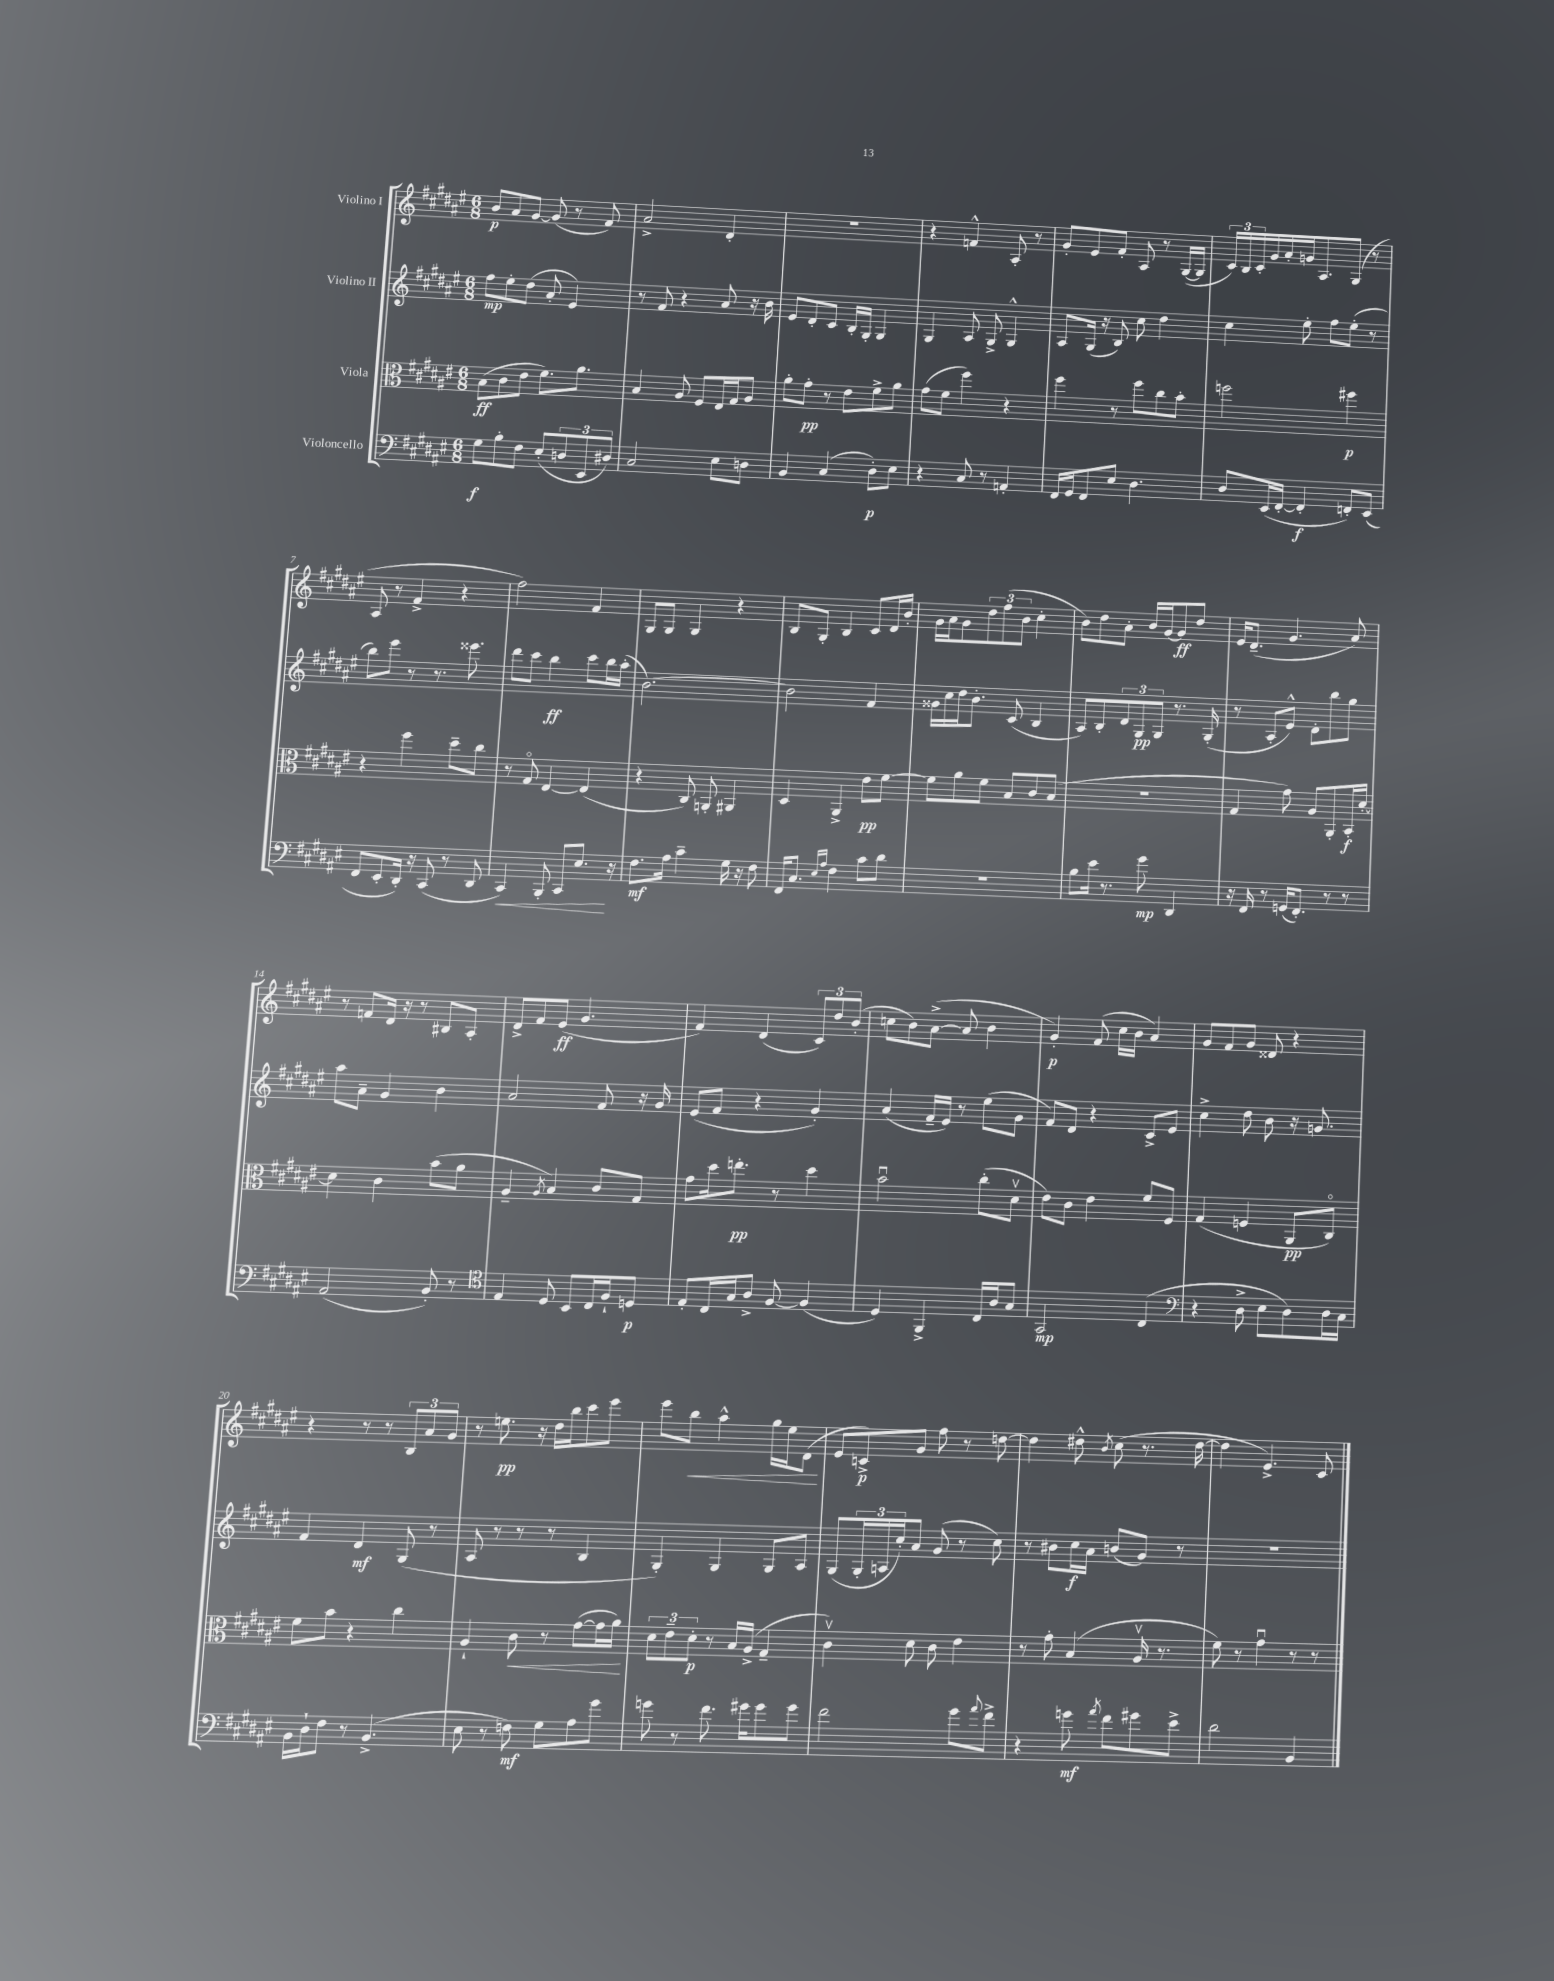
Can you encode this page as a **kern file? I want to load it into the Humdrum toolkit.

**kern	**dynam	**kern	**dynam	**kern	**dynam	**kern	**dynam
*part4	*part4	*part3	*part3	*part2	*part2	*part1	*part1
*staff4	*staff4	*staff3	*staff3	*staff2	*staff2	*staff1	*staff1
*I"Violoncello	*	*I"Viola	*	*I"Violino II	*	*I"Violino I	*
*clefF4	*	*clefC3	*	*clefG2	*	*clefG2	*
*k[f#c#g#d#a#e#]	*	*k[f#c#g#d#a#e#]	*	*k[f#c#g#d#a#e#]	*	*k[f#c#g#d#a#e#]	*
*M6/8	*	*M6/8	*	*M6/8	*	*M6/8	*
=1	=1	=1	=1	=1	=1	=1	=1
8G#\L	f	(8B\L	ff	8ff#\L	mp	8b/L	p
8B'\	.	8c#\	.	8ee#'\	.	8a#/	.
8F#\J	.	8e#\J	.	(8dd#\J	.	[8g#/J	.
(8E#'/L	.	8.f#\L)	.	8a#'/	.	(8g#/]	.
12Dn/	.	.	.	4e#/)	.	8r	.
.	.	8.a#\J	.	.	.	.	.
12EE#/	.	.	.	.	.	.	.
.	.	.	.	.	.	8f#/)	.
12D#X/J)	.	.	.	.	.	.	.
=2	=2	=2	=2	=2	=2	=2	=2
2C#/	.	4B/	.	8r	.	2a#^/	.
.	.	.	.	8f#/	.	.	.
.	.	8A#/	.	4r	.	.	.
.	.	8F#/L	.	.	.	.	.
8E#\L	.	16E#/L	.	8a#/	.	4d#'/	.
.	.	16G#/J	.	.	.	.	.
8Dn\J	.	8A#/J	.	16r	.	.	.
.	.	.	.	16b\	.	.	.
=3	=3	=3	=3	=3	=3	=3	=3
4BB/	.	8a#'\L	.	8e#/L	.	2.r	.
.	.	8g#'\J	pp	8d#'/	.	.	.
(4C#/	.	8r	.	8c#/J	.	.	.
.	.	8e#\L	.	16B'/LL	.	.	.
.	.	.	.	16G#'/JJ	.	.	.
8D#'\L)	p	8f#^\	.	4G#/	.	.	.
8E#\J	.	8a#\J	.	.	.	.	.
=4	=4	=4	=4	=4	=4	=4	=4
4r	.	(8g#\L	.	4G#/	.	4r	.
.	.	8f#\J	.	.	.	.	.
8C#/	.	4ff#\)	.	8A#/	.	4fn^^/	.
8r	.	.	.	8G#^/	.	.	.
4AAn'/	.	4r	.	4G#^^/	.	8A#'/	.
.	.	.	.	.	.	8r	.
=5	=5	=5	=5	=5	=5	=5	=5
16FF#/LL	.	4ff#\	.	8A#/L	.	8g#'/L	.
16GG#/J	.	.	.	.	.	.	.
8FF#/	.	.	.	(16G#/Jk	.	8e#/	.
.	.	.	.	16r	.	.	.
8E#/J	.	8r	.	8B/)	.	8f#'/J	.
4.D#\	.	8ff#\L	.	8cc#\	.	8A#/	.
.	.	8cc#\	.	4dd#\	.	8r	.
.	.	8b'\J	.	.	.	([16G#/LL	.
.	.	.	.	.	.	16G#/JJ]	.
=6	=6	=6	=6	=6	=6	=6	=6
8D#/L	.	2ffn\	.	4cc#\	.	24c#/LL)	.
.	.	.	.	.	.	24B/	.
.	.	.	.	.	.	24c#'/	.
(16EE#/L	.	.	.	.	.	16g#/	.
[16FF#'/JJ	.	.	.	.	.	16a#'/	.
4FF#'/]	f	.	.	8ee#'\	.	16gn/J	.
.	.	.	.	.	.	8.A#/	.
.	.	.	.	8ff#\L	.	.	.
8FFn'/L)	.	4ff#X\	p	(8ee#'\J	.	(8G#/J	.
(8EE#/J	.	.	.	8r	.	8r	.
!!LO:LB:g=z
=7	=7	=7	=7	=7	=7	=7	=7
8FF#/L	.	4r	.	8bb\L)	.	8A#/	.
8EE#'/	.	.	.	8eee#\J	.	8r	.
16DD#'/Jk)	.	4ff#\	.	8r	.	4f#^/	.
16r	.	.	.	.	.	.	.
(8CC#/	.	.	.	8.r	.	.	.
8r	.	8dd#~\L	.	.	.	4r	.
.	.	.	.	8.eee##X\	.	.	.
8DD#/	.	8cc#\J	.	.	.	.	.
=8	=8	=8	=8	=8	=8	=8	=8
!	!LO:HP:b	!	!	!	!	!	!
4CC#/)	<	8r	.	8ddd#\L	.	2ff#\)	.
.	.	8G#/	.	8ccc#\J	.	.	.
8BBB'/	.	[4E#/	.	4bb\	ff	.	.
8CC#/L	.	.	.	.	.	.	.
8.E#/J	.	(4E#/]	.	8ccc#\L	.	4f#/	.
.	.	.	.	16bb\L	.	.	.
16r	[	.	.	(16aa#'\JJ	.	.	.
=9	=9	=9	=9	=9	=9	=9	=9
8.F#\L	mf	4r	.	[2.b\)	.	8G#/L	.
.	.	.	.	.	.	8G#/J	.
16A#\Jk	.	.	.	.	.	.	.
4c#~\	.	8C#/)	.	.	.	4G#/	.
.	.	8AAn'/	.	.	.	.	.
16G#\	.	4AA#X/	.	.	.	4r	.
16r	.	.	.	.	.	.	.
8F#\	.	.	.	.	.	.	.
=10	=10	=10	=10	=10	=10	=10	=10
16FF#/KL	.	4D#/	.	2b\]	.	8B/L	.
8.C#/J	.	.	.	.	.	.	.
.	.	.	.	.	.	8G#'/J	.
16qqE#/LL	.	.	.	.	.	.	.
16qqA#/JJ	.	.	.	.	.	.	.
4F#\	.	4AA#^/	.	.	.	4B/	.
8c#\L	.	8e#\L	pp	4f#/	.	8c#/L	.
8d#\J	.	[8f#\J	.	.	.	16d#/L	.
.	.	.	.	.	.	16b'/JJ	.
=11	=11	=11	=11	=11	=11	=11	=11
2.r	.	8f#\L]	.	16g##X\LL	.	16g#\LL	.
.	.	.	.	16cc#\	.	16a#\J	.
.	.	8a#\	.	16dd#\J	.	8g#\	.
.	.	.	.	8.b'\J	.	.	.
.	.	8f#\J	.	.	.	12dd#\	.
.	.	.	.	.	.	(12ff#\	.
.	.	8B/L	.	(8c#/	.	.	.
.	.	.	.	.	.	12b\J	.
.	.	8c#/	.	4B/	.	4cc#'\	.
.	.	(8B/J	.	.	.	.	.
=12	=12	=12	=12	=12	=12	=12	=12
8B\L	.	2.r	.	8A#/L)	.	8b\L)	.
16e#\Jk	.	.	.	8B'/	.	8dd#\	.
8.r	.	.	.	.	.	.	.
.	.	.	.	12d#/	.	8a#'\J	.
.	.	.	.	12G#/	pp	.	.
8g#\	mp	.	.	.	.	16b/LL	.
.	.	.	.	12G#/J	.	.	.
.	.	.	.	.	.	[16g#/J	.
4DD#/	.	.	.	8.r	.	8g#/]	ff
.	.	.	.	.	.	8dd#/J	.
.	.	.	.	(16G#'/	.	.	.
=13	=13	=13	=13	=13	=13	=13	=13
16r	.	4G#/	.	8r	.	16e#/KL	.
16FF#/	.	.	.	.	.	(8.d#~/J	.
8r	.	.	.	8A#'/L	.	.	.
(16GGn/KL	.	8g#\)	.	8e#^^/J)	.	4.g#/	.
8.FF#'/J)	.	.	.	.	.	.	.
.	.	8A#/L	.	8d#'\L	.	.	.
8r	.	8AA#'/	.	8bb\	.	.	.
8r	.	16BB'/L	f	8gg#\J	.	8a#/)	.
.	.	[16d#'/JJ	.	.	.	.	.
!!LO:LB:g=z
=14	=14	=14	=14	=14	=14	=14	=14
(2AA#/	.	4d#\]	.	8aa#\L	.	8r	.
.	.	.	.	8a#~\J	.	8fn/L	.
.	.	4c#\	.	4g#/	.	16d#/Jk	.
.	.	.	.	.	.	16r	.
.	.	.	.	.	.	8r	.
8BB'/)	.	(8b\L	.	4b\	.	8B#X/L	.
8r	.	8a#\J	.	.	.	8A#'/J	.
=15	=15	=15	=15	=15	=15	=15	=15
*clefC4	*	*	*	*	*	*	*
4E#/	.	4A#~/	.	2a#/	.	8d#^/L	.
.	.	.	.	.	.	8f#/	.
.	.	8qA#/	.	.	.	.	.
8D#/	.	4B/)	.	.	.	(8e#/J	ff
8BB/L	.	.	.	.	.	4.g#/	.
16C#/L	.	8c#/L	.	8f#/	.	.	.
16F#`/J	.	.	.	.	.	.	.
8Dn/J	p	8G#/J	.	16r	.	.	.
.	.	.	.	16g#/	.	.	.
=16	=16	=16	=16	=16	=16	=16	=16
8E#'/L	.	8g#\L	.	(8e#/L	.	4f#/)	.
16C#/L	.	16dd#\k	.	8f#/J	.	.	.
16G#/J	.	8.een'\J	pp	.	.	.	.
8A#^/J	.	.	.	4r	.	(4d#/	.
[8F#/	.	8r	.	.	.	.	.
(4F#/]	.	4dd#\	.	4g#'/)	.	12c#/L)	.
.	.	.	.	.	.	12dd#/	.
.	.	.	.	.	.	(12b'/J	.
=17	=17	=17	=17	=17	=17	=17	=17
4D#/)	.	2bu\	.	(4a#/	.	8ccn\L	.
.	.	.	.	.	.	8b\)	.
4FF#^/	.	.	.	16f#~/LL	.	([8a#^\J	.
.	.	.	.	16e#/JJ)	.	.	.
.	.	.	.	8r	.	8a#/]	.
16C#/LL	.	(8cc#'\L	.	(8ee#\L	.	4b\	.
16A#/J	.	.	.	.	.	.	.
8G#/J	.	8d#v\J	.	8g#\J	.	.	.
=18	=18	=18	=18	=18	=18	=18	=18
2GG#/	mp	8e#\L)	.	8f#/L)	.	4g#'/)	p
.	.	8c#\J	.	8d#/J	.	.	.
.	.	4e#\	.	4r	.	(8f#/	.
.	.	.	.	.	.	16cc#\LL	.
.	.	.	.	.	.	16b\JJ	.
(4C#/	.	8f#/L	.	8c#^/L	.	4a#/)	.
.	.	8F#/J	.	8e#/J	.	.	.
=19	=19	=19	=19	=19	=19	=19	=19
*clefF4	*	*	*	*	*	*	*
4r	.	(4G#/	.	4cc#^\	.	8g#/L	.
.	.	.	.	.	.	8f#/	.
8D#^\	.	4Fn/	.	8dd#\	.	8g#/J	.
8E#\L	.	.	.	8b\	.	8d##X/	.
8D#\)	.	8AA#/L	pp	16r	.	4r	.
.	.	.	.	8.gn/	.	.	.
16D#\L	.	8C#/J)	.	.	.	.	.
16C#\JJ	.	.	.	.	.	.	.
!!LO:LB:g=z
=20	=20	=20	=20	=20	=20	=20	=20
16BB\LL	.	8f#\L	.	4f#/	.	4r	.
16D#`\J	.	.	.	.	.	.	.
8F#\J	.	8b\J	.	.	.	.	.
8r	.	4r	.	4d#/	mf	8r	.
(4.BB^/	.	.	.	.	.	8r	.
.	.	4cc#\	.	(8G#/	.	12B/L	.
.	.	.	.	.	.	12a#/	.
.	.	.	.	8r	.	.	.
.	.	.	.	.	.	12g#/J	.
=21	=21	=21	=21	=21	=21	=21	=21
8E#\	.	4A#`/	.	8A#/	.	8r	.
8r	.	.	.	8r	.	8.een\	pp
!	!	!	!LO:HP:b	!	!	!	!
8Fn\)	mf	8c#\	<	8r	.	.	.
.	.	.	.	.	.	16r	.
8G#\L	.	8r	.	8r	.	16dd#\LL	.
.	.	.	.	.	.	16bb\J	.
8A#\	.	([8g#\L	.	4B/	.	8ccc#\	.
8g#\J	.	16g#\L]	.	.	.	8eee#\J	.
.	.	16a#\JJ)	.	.	.	.	.
.	.	.	[	.	.	.	.
=22	=22	=22	=22	=22	=22	=22	=22
8gn\	.	12d#\L	.	4G#'/)	.	8eee#\L	.
.	.	12e#~\	.	.	.	.	.
!	!	!	!	!	!	!	!LO:HP:b
8r	.	.	.	.	.	8bb\J	<
.	.	12d#'\J	p	.	.	.	.
8.f#\	.	8r	.	4G#/	.	4aa#^^\	.
.	.	16B/LL	.	.	.	.	.
16g#X\KL	.	(16A#^/JJ	.	.	.	.	.
8g#\	.	4G#~/	.	8G#/L	.	16gg#\LL	.
.	.	.	.	.	.	16ee#\J	.
8g#\J	.	.	.	8A#/J	.	(8d#\J	.
.	.	.	.	.	.	.	[
=23	=23	=23	=23	=23	=23	=23	=23
2f#\	.	4c#v\)	.	(8G#/L	.	8e#/L	.
.	.	.	.	24G#'/L	.	8cn^/)	p
.	.	.	.	24An/	.	.	.
.	.	.	.	24cc#'/J)	.	.	.
.	.	8d#\	.	8a#/J	.	8g#/J	.
.	.	8c#\	.	(8g#/	.	8ff#\	.
8g#\L	.	4e#\	.	8r	.	8r	.
8qqa#/	.	.	.	.	.	.	.
8f#^\J	.	.	.	8cc#\)	.	[8ddn\	.
=24	=24	=24	=24	=24	=24	=24	=24
4r	.	8r	.	8r	.	4dd\]	.
.	.	8g#'\	.	8b#X\L	.	.	.
8gn\	mf	(4B/	.	16cc#\L	f	8dd#X^^\	.
.	.	.	.	16a#\JJ	.	.	.
8qa#/	.	.	.	.	.	8qb/	.
8f#\L	.	.	.	(8bn/L	.	(8cc#\	.
8g#X\	.	16A#v/	.	8g#/J)	.	8.r	.
.	.	8.r	.	.	.	.	.
8e#^\J	.	.	.	8r	.	.	.
.	.	.	.	.	.	[16dd#\	.
=25	=25	=25	=25	=25	=25	=25	=25
2d#\	.	8f#\)	.	2.r	.	4dd#\]	.
.	.	8r	.	.	.	.	.
.	.	4g#u\	.	.	.	4.e#^/)	.
4BB/	.	8r	.	.	.	.	.
.	.	8r	.	.	.	8c#/	.
==	==	==	==	==	==	==	==
*-	*-	*-	*-	*-	*-	*-	*-
